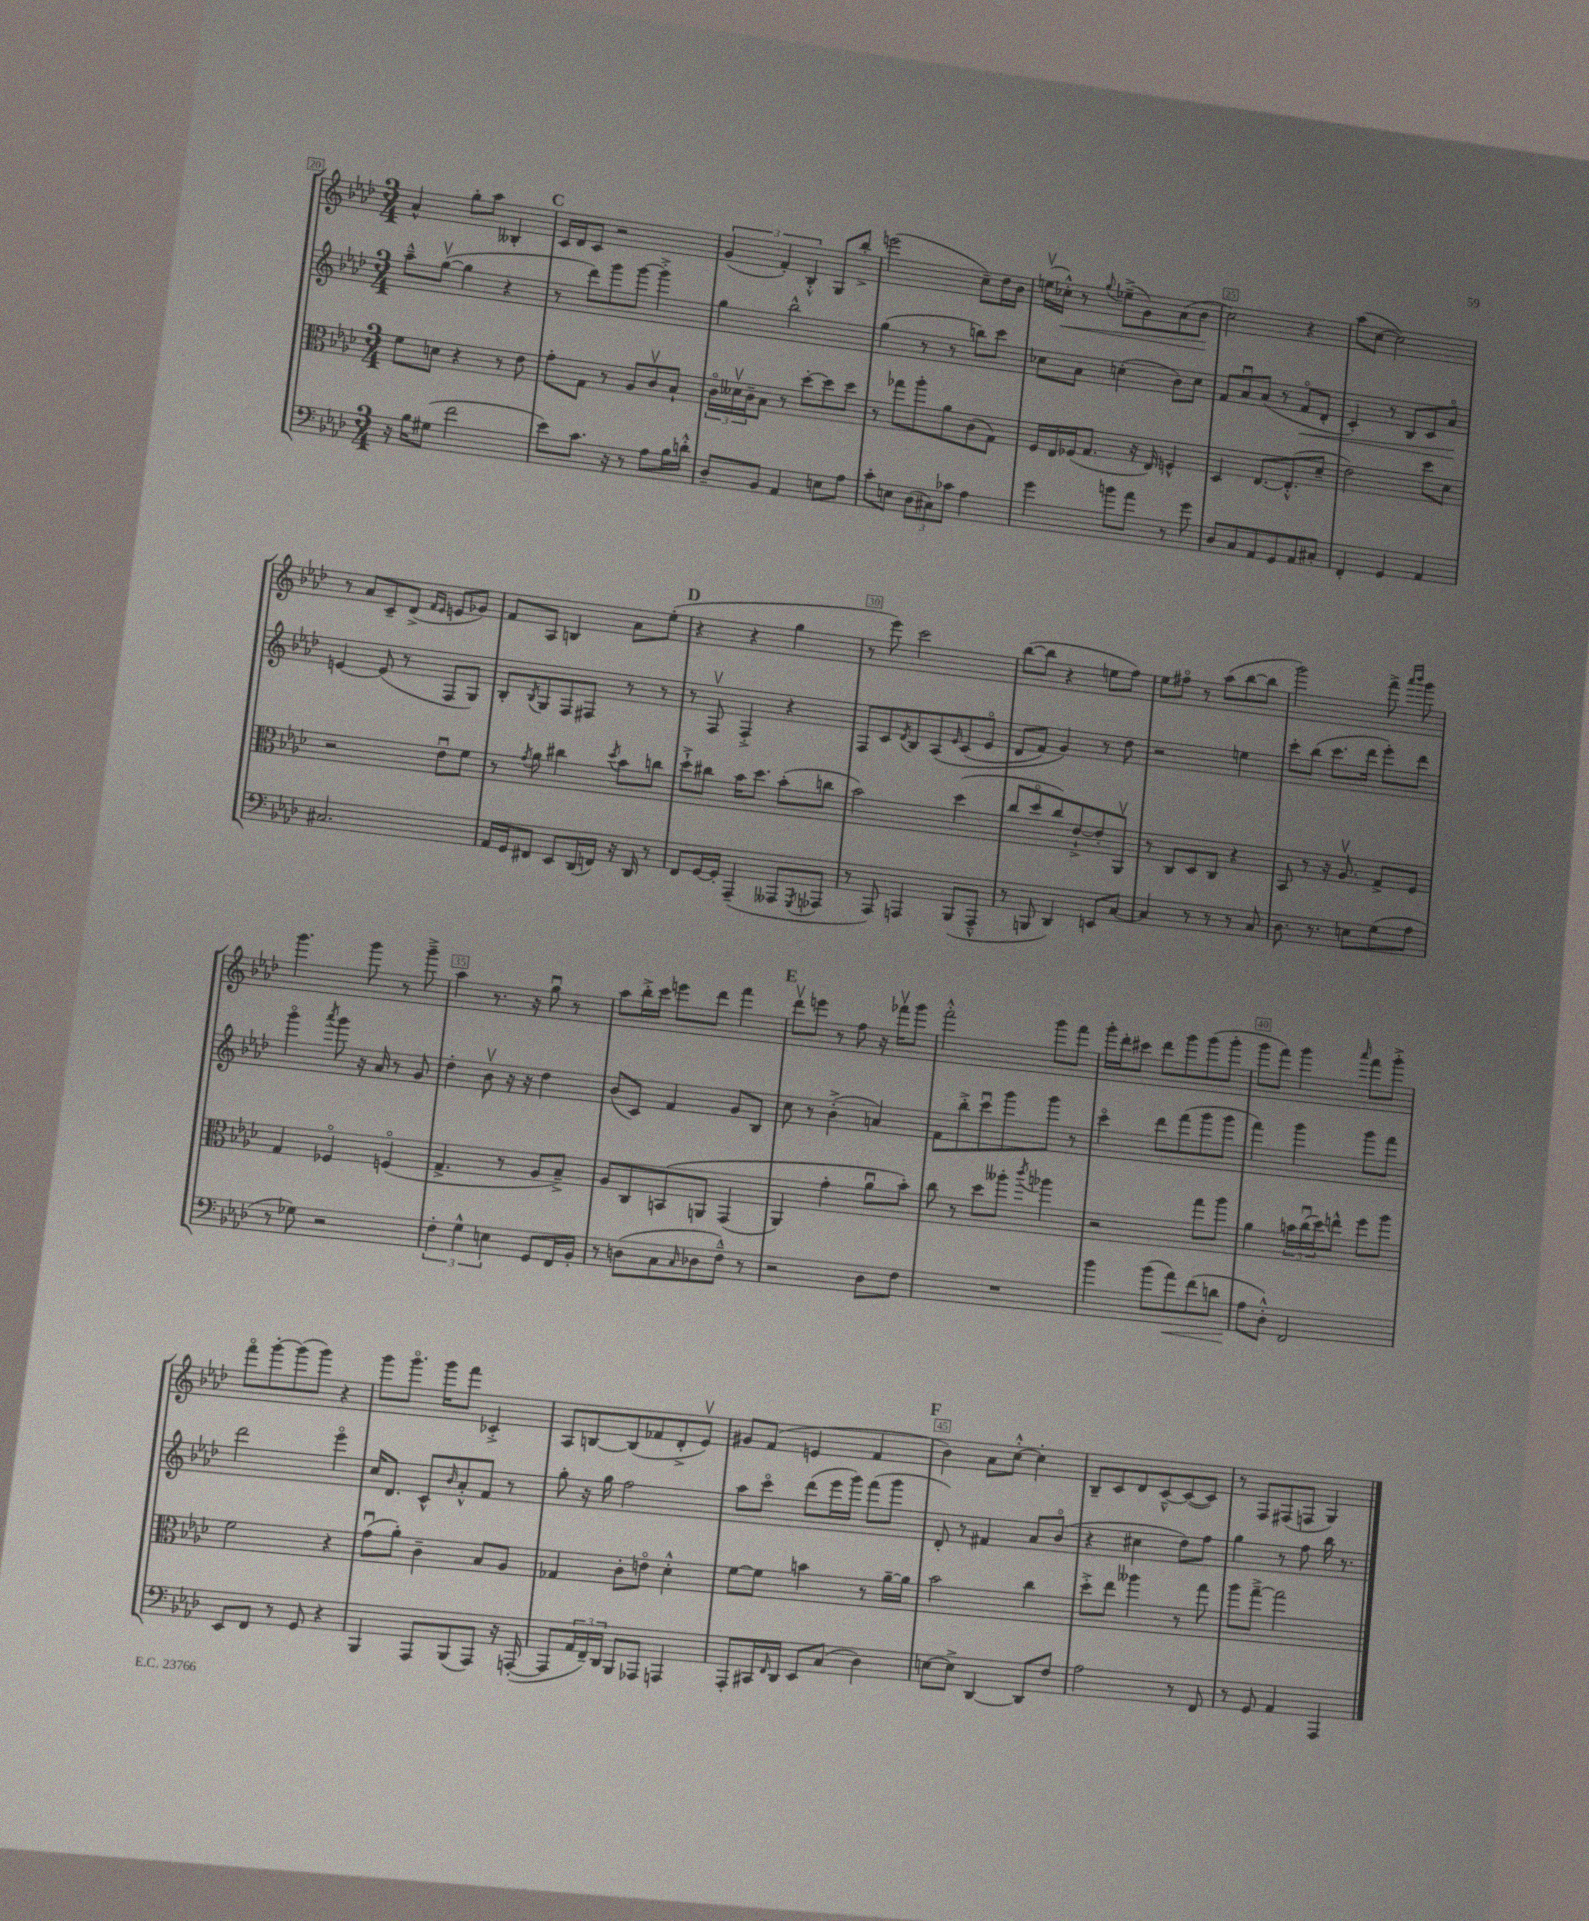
<<
\new StaffGroup <<
\new Staff = "s0" {
    \clef treble \key aes \major \numericTimeSignature \time 3/4
    aes'4-^ g''8-. aes''8 beses4-. |
    \mark \markup { \bold "C" } c'16 des'16 c'8 r2 |
    \tuplet 3/2 { g'4( f'4-.) bes4-.-^ } g8 bes''8-.-> |
    e'''2( c''8--) des''16 bes'16 |
    e''16\upbow( ces''16-.-^\<) r8 \appoggiatura { g''8 } ees''8--->( g'8) aes'8( bes'8\! |
    c''2) r4 |
    aes''8( c''8~ c''2) |
    r8 aes'8 c'8-- des'8->( \grace { f'16 ees'16 } e'8 ges'8) |
    f'8 aes8 b4 aes'8 ees''8-.( |
    \mark \markup { \bold "D" } r4 r4 g''4 |
    r8 ees'''8) c'''2 |
    bes''8~( bes''8 r4 e''8 f''8) |
    ees''8 fis''8\flageolet r8 aes''8( bes''8~ bes''8 |
    g'''2) f'''8-> \grace { aes'''16 bes'''16 } g'''8 |
    g'''4. g'''8 r8 g'''8---> |
    aes''4 r8. r16 g''8\downbow r8 |
    aes''8 bes''16-.-> c'''16 e'''8 des'''8 f'''4 |
    \mark \markup { \bold "E" } des'''8\upbow e'''8 r8 f''8 r16 fes'''16\upbow g'''8 |
    f'''2-.-^ g'''8 f'''8 |
    g'''16-. des'''16-. cis'''8 des'''8 g'''8 g'''8( g'''8-. |
    g'''8 f'''8) g'''4 \grace { aes'''16 } f'''8 g'''8-.-> |
    f'''8\flageolet g'''8~-. g'''8( g'''8) r4 |
    g'''8 g'''8.\flageolet g'''16 f'''8 ces'4-.-> |
    aes8 b8~ b8( fes'8 des'8-.-> ees'8\upbow) |
    gis'8 f'8( e'4 f'4 |
    \mark \markup { \bold "F" } bes'4) aes'8 c''8~-.-^ c''4-. |
    bes8-- c'8 des'8 c'8~---^ c'8~( c'8) |
    r8 f8 fis8( f8 g4) \bar "|." |
}
\new Staff = "s1" {
    \clef treble \key aes \major \numericTimeSignature \time 3/4
    aes''8---^ g''8~\upbow( g''4 r4 |
    \mark \markup { \bold "C" } r8 des'''8) g'''8 g'''8~ g'''4-.-> |
    g''4 bes''2-^ |
    g''4( r8 r8 b''8) c'''8 |
    ces''8 aes'8 c''4-.( bes'8) c''8 |
    f'8 aes'8\downbow aes'8( r8 f'8\flageolet\< des'8-. |
    c'4-.) r8 bes8 c'8 aes'8\flageolet\! |
    e'4~ e'8( r8 f8 g8) |
    bes8-. \acciaccatura { bes8 } g8 f8 fis8 r8 r8 |
    \mark \markup { \bold "D" } r8 f8\upbow f4-.-> r4 |
    f8 c'8 \acciaccatura { des'8 } bes8 aes8\( \grace { ees'16 } c'8( ees'8\flageolet |
    des'8 f'8) g'4\) r8 des''8 |
    r2 e''4 |
    c'''8-. bes''8( c'''8. des'''16 ees'''8-.) des'''8 |
    g'''4\flageolet \acciaccatura { aes'''8 } g'''8 r16 aes'16 r8 g'8 |
    des''4-. bes'8\upbow r16 r16 des''4 |
    bes'8( c'8) f'4 g'8 bes8 |
    \mark \markup { \bold "E" } c''8 r8 bes'4-.->( a'4) |
    f'8 bes''8-.-> c'''8\downbow g'''8 g'''8 r8 |
    c'''4\flageolet des'''8 f'''8( g'''8 g'''8 |
    f'''4) g'''4 g'''8 f'''8 |
    des'''2 ees'''4\flageolet |
    c''16 des'8. c'8-^ \grace { bes'16 } aes'8-.-^ f'8 r8 |
    g''8-. r16 g''16 f''2 |
    aes''8 c'''8\flageolet des'''8( ees'''16 g'''16) f'''8( g'''8 |
    \mark \markup { \bold "F" } des'8-.) r8 fis'4 aes'8 bes'8\flageolet( |
    r4 cis''4 des''8) f''8 |
    g''4 r8 f''8 bes''16 r8. \bar "|." |
}
\new Staff = "s2" {
    \clef alto \key aes \major \numericTimeSignature \time 3/4
    f'8 d'8 r4 r8 ees'8 |
    \mark \markup { \bold "C" } g'8-. g8 r8 aes8 c'8\upbow bes8-! |
    \tuplet 3/2 { c'16\flageolet deses'16\upbow c'16-- } bes8 r8 des''8~-. des''8 des''8 |
    r8 ges''8 aes''8-. aes'8 c'8( g8) |
    f16 ees16 fes16( g8. r16 ees16) f4-^ |
    des4 ees8.~ ees8.-.-^( des'8-- |
    ees'2) des''8 des'8 |
    r2 ees'8\downbow f'8 |
    r8 \acciaccatura { g'8 } aes'8 cis''4 \acciaccatura { des''8 } bes'8 c''8 |
    \mark \markup { \bold "D" } des''8-!-> cis''8 bes'16 des''8. bes'8-.( c''8 |
    bes'2) des''4( |
    c''8 des''8\flageolet c''8) ees'8~-!-> ees'8-. aes,8\upbow |
    r8 c8 des8 c8 r4 |
    bes,8 r8 r16 aes8.\upbow g8-> f8 |
    g4 fes4\flageolet f4\flageolet( |
    g4.-> r8 aes8 bes8--->) |
    aes8 c8 b,8\( a,8 g,4( |
    \mark \markup { \bold "E" } aes,4) g'4-. aes'8\downbow bes'8-.\) |
    c''8 r8 des''8 aeses''8-. \acciaccatura { c'''8 } aes''4 |
    r2 g''8 aes''8 |
    aes'4 \tuplet 3/2 { b'16 c''16\downbow( des''16) } e''8-^ f''8 aes''8 |
    f'2 r4 |
    g'8\downbow( aes'8-.) c'4-- bes8 aes8 |
    ges4 c'8-. e'8\flageolet des'4-.-^ |
    f'8~ f'8 b'4 r8 aes'16~-- aes'16 |
    \mark \markup { \bold "F" } bes'2 c''4 |
    des''8-.-> ees''8 aeses''4 r8 g''8 |
    aes''8 g''8~---> g''2 \bar "|." |
}
\new Staff = "s3" {
    \clef bass \key aes \major \numericTimeSignature \time 3/4
    r16 bes16 gis8( f'2 |
    \mark \markup { \bold "C" } ees'8) c'8. r16 r8 aes8 bes16 d'16-.-^ |
    des8-- bes,8 aes,4 e8 aes8 |
    c'8-. e8 \tuplet 3/2 { des8( cis8) ces'8 } aes4 |
    g'4 b'8 aes'8 r8 g'8 |
    des8 c8 aes,8 g,8 aes,8 cis8-. |
    f,4-. g,4 aes,4 |
    cis2. |
    aes,16 g,16 fis,8 ees,8 des,16( f,16) r16 des,16 r8 |
    \mark \markup { \bold "D" } f,8 g,16~ g,16-. aes,,4--( aeses,,8 \acciaccatura { g,,8 } aes,,8 |
    r8 aes,,8) a,,4 bes,,8( a,,8---^ |
    r8 b,,8 des,4) e,8 c8~ |
    c4 r8 r8 r8 c8 |
    des8. r8. e8 g8( aes8 |
    r8 ges8) r2 |
    \tuplet 3/2 { f4-. g4-^ e4 } g,8 f,16 bes,16-. |
    r8 d8( c8 \grace { c16 } des8 f8---^) r8 |
    \mark \markup { \bold "E" } r2 des8 f8 |
    R2. |
    bes'4 bes'8( aes'8\<) f'8( d'8 |
    aes8\! des8-.-^) f,2 |
    ees,8 f,8 r8 g,8 r4 |
    bes,,4 aes,,8 bes,,8( aes,,8) r16 a,,16~-.( |
    a,,8 \tuplet 3/2 { aes,16 f,16--) des,16 } bes,,8 aes,,8 a,,4 |
    aes,,8-. cis,16 \grace { f,16 } des,16 ees,8 c8( des4) |
    \mark \markup { \bold "F" } e8~ e8-> des,4~ des,8 f8 |
    aes2 r8 f,8 |
    r8 g,8 aes,4 aes,,4 \bar "|." |
}
>>
>>
\layout { \context { \Score currentBarNumber = #20 \override BarNumber.break-visibility = ##(#f #t #t) barNumberVisibility = #(every-nth-bar-number-visible 5) \override BarNumber.stencil = #(make-stencil-boxer 0.1 0.3 ly:text-interface::print) } }
